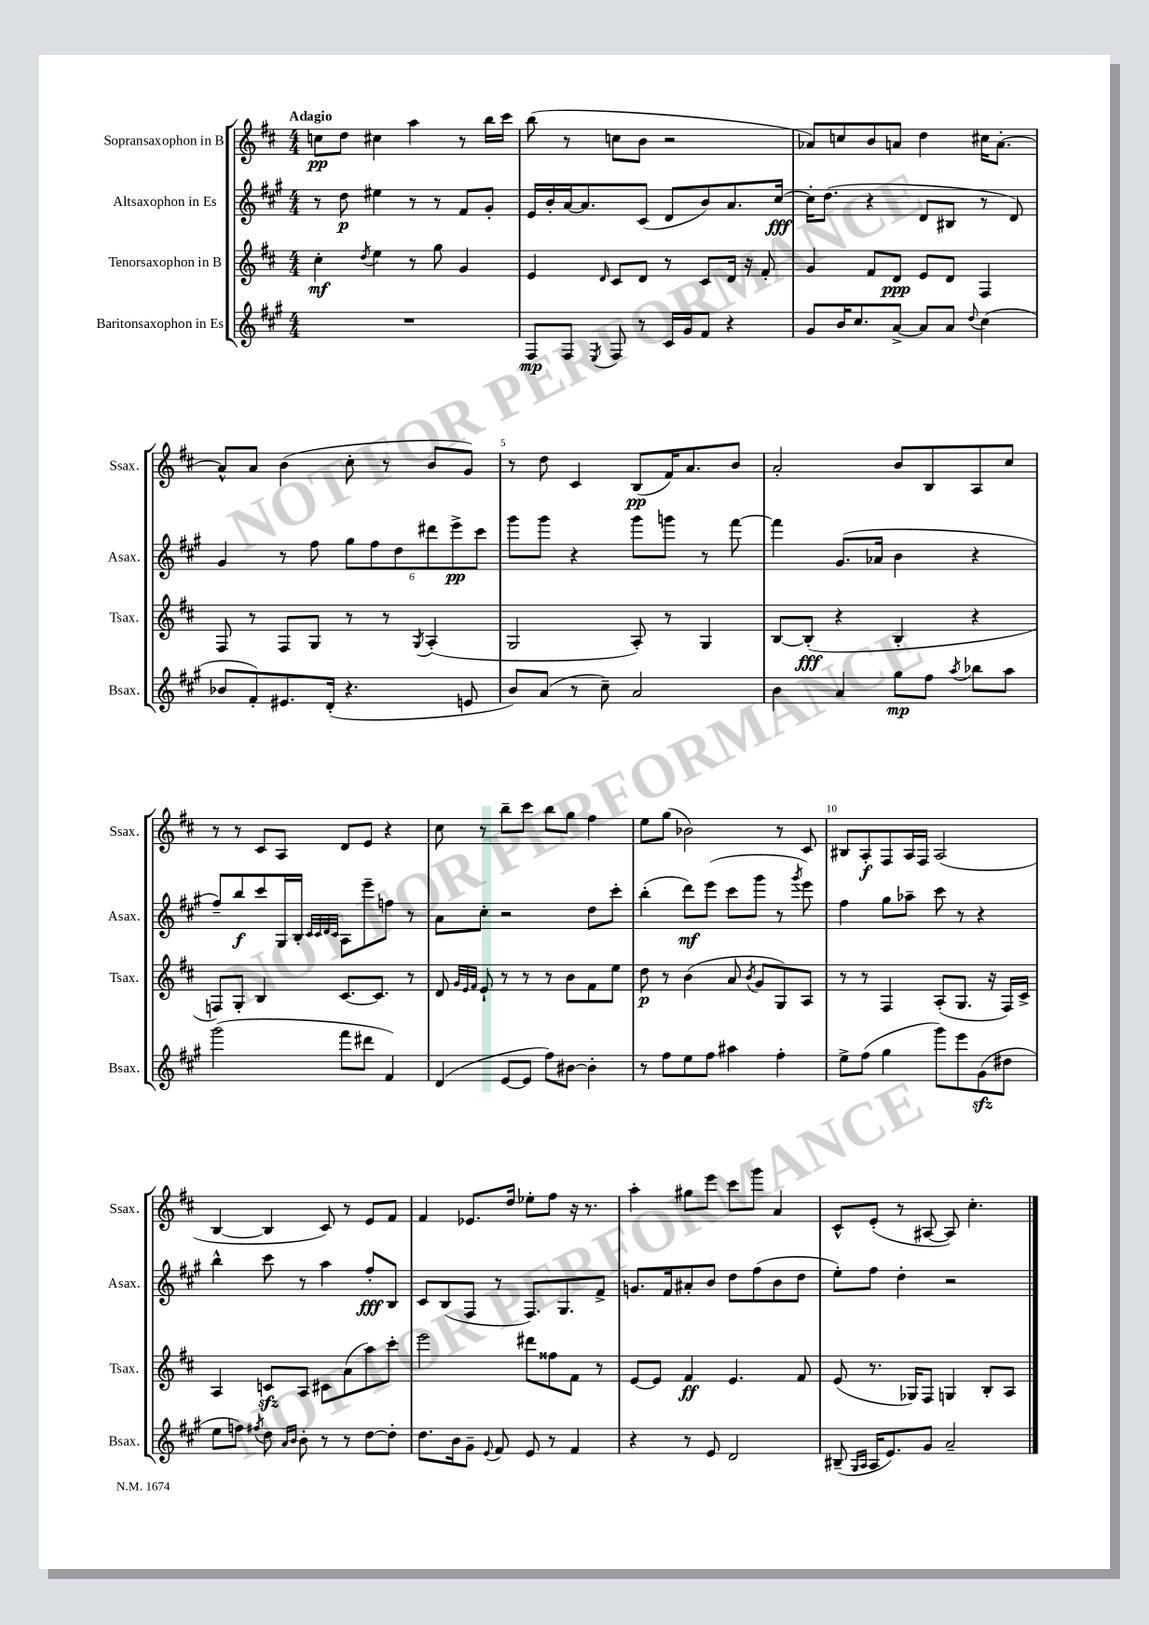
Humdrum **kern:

**kern	**dynam	**kern	**dynam	**kern	**dynam	**kern	**dynam
*part4	*part4	*part3	*part3	*part2	*part2	*part1	*part1
*staff4	*staff4	*staff3	*staff3	*staff2	*staff2	*staff1	*staff1
*I"Baritonsaxophon in Es	*	*I"Tenorsaxophon in B	*	*I"Altsaxophon in Es	*	*I"Sopransaxophon in B	*
*I'Bsax.	*	*I'Tsax.	*	*I'Asax.	*	*I'Ssax.	*
*clefG2	*	*clefG2	*	*clefG2	*	*clefG2	*
*k[f#c#g#]	*	*k[f#c#]	*	*k[f#c#g#]	*	*k[f#c#]	*
*M4/4	*	*M4/4	*	*M4/4	*	*M4/4	*
=1	=1	=1	=1	=1	=1	=1	=1
!	!	!	!	!	!	!LO:TX:a:B:t=Adagio	!
1r	.	4cc#'\	mf	8r	.	8ccn\L	pp
.	.	.	.	8dd\	p	8dd\J	.
.	.	8qdd/	.	.	.	.	.
.	.	4ee\	.	4ee#X\	.	4cc#X\	.
.	.	8r	.	8r	.	4aa\	.
.	.	8gg\	.	8r	.	.	.
.	.	4g/	.	8f#/L	.	8r	.
.	.	.	.	8g#'/J	.	16bb\LL	.
.	.	.	.	.	.	16ccc#\JJ	.
=2	=2	=2	=2	=2	=2	=2	=2
8F#/L	mp	4e/	.	16e/LL	.	(8bb\	.
.	.	.	.	16b'/	.	.	.
8F#/J	.	.	.	[16a/J	.	8r	.
.	.	.	.	8.a/]	.	.	.
8qE/	.	16qqd/	.	.	.	.	.
8F#/	.	8c#/L	.	.	.	8ccn\L	.
8r	.	8d/J	.	(8c#/J	.	8b\J	.
16c#/LL	.	8r	.	8d/L	.	2r	.
16g#/J	.	.	.	.	.	.	.
8f#/J	.	8c#/L	.	8b/)	.	.	.
4r	.	16d/Jk	.	8.a/	.	.	.
.	.	16r	.	.	.	.	.
.	.	8f#'/	.	.	.	.	.
.	.	.	.	[16cc#/Jk	fff	.	.
=3	=3	=3	=3	=3	=3	=3	=3
8g#/L	.	4g/	.	16cc#'\KL]	.	8a-X/L)	.
.	.	.	.	(8.dd\J	.	.	.
16b/K	.	.	.	.	.	8ccn/	.
8.cc#/	.	.	.	.	.	.	.
.	.	8f#/L	.	4r	.	8b/	.
[8a^/J	.	8d/J	ppp	.	.	8an/J	.
8a/L]	.	8e/L	.	8d/L	.	4dd\	.
8a/J	.	8d/J	.	8B#X/J	.	.	.
8qqdd/	.	.	.	.	.	.	.
(4cc#\	.	4F#/	.	8r	.	16cc#X\KL	.
.	.	.	.	.	.	[8.a'\J	.
.	.	.	.	8d/)	.	.	.
!!LO:LB:g=z
=4	=4	=4	=4	=4	=4	=4	=4
8b-X/L	.	8F#/	.	4g#/	.	8a^^/L]	.
8f#'/)	.	8r	.	.	.	8a/J	.
8.e#X/	.	8F#/L	.	8r	.	(4b\	.
.	.	8G/J	.	8ff#\	.	.	.
(16d'/Jk	.	.	.	.	.	.	.
4.r	.	8r	.	12gg#\L	.	8cc#'\	.
.	.	.	.	12ff#\	.	.	.
.	.	8r	.	.	.	8r	.
.	.	.	.	12dd\	.	.	.
.	.	8qG/	.	.	.	.	.
.	.	(4A'/	.	12ddd#X\	.	8b/L	.
.	.	.	.	12eee^\	pp	.	.
8en/	.	.	.	.	.	8g/J)	.
.	.	.	.	12ccc#\J	.	.	.
=5	=5	=5	=5	=5	=5	=5	=5
8b/L)	.	2G/	.	8ggg#\L	.	8r	.
(8a/J	.	.	.	8ggg#\J	.	8dd\	.
8r	.	.	.	4r	.	4c#/	.
8cc#~\)	.	.	.	.	.	.	.
2a/	.	8A'/)	.	8ggg#\L	.	(8B/L	pp
.	.	8r	.	8gggn\J	.	16f#/K)	.
.	.	.	.	.	.	8.a/	.
.	.	4G/	.	8r	.	.	.
.	.	.	.	[8fff#\	.	8b/J	.
=6	=6	=6	=6	=6	=6	=6	=6
4b\	.	[8B/L	.	4fff#\]	.	2a'/	.
.	.	(8B'/J]	fff	.	.	.	.
4a/	.	4r	.	(8.g#/L	.	.	.
.	.	.	.	16a-X/Jk	.	.	.
8gg#\L	mp	4B'/	.	4b\	.	8b/L	.
8ff#\J	.	.	.	.	.	8B/	.
8qaa/	.	.	.	.	.	.	.
8bb-X\L	.	4r	.	4r	.	8A/	.
8aa\J	.	.	.	.	.	8cc#/J	.
!!LO:LB:g=z
=7	=7	=7	=7	=7	=7	=7	=7
(2ggg#\	.	8Fn/L)	.	8ff#~/L)	.	8r	.
.	.	8G'/J	.	8bb/	f	8r	.
.	.	4B/	.	8ccc#/	.	8c#/L	.
.	.	.	.	16G#/L	.	8A/J	.
.	.	.	.	16B'/JJ	.	.	.
.	.	.	.	32qqc#/LLL	.	.	.
.	.	.	.	32qqc#/	.	.	.
.	.	.	.	32qqd/	.	.	.
.	.	.	.	32qqc#/JJJ	.	.	.
8fff#\L	.	[8.c#/L	.	8A\L	.	8d/L	.
8ddd#X\J	.	.	.	8eee~\	.	8e/J	.
.	.	8.c#/J]	.	.	.	.	.
4f#/)	.	.	.	8ffn\J	.	4r	.
.	.	8r	.	8r	.	.	.
=8	=8	=8	=8	=8	=8	=8	=8
(4d/	.	8d/	.	8a\L	.	8cc#\	.
.	.	32qqg/LLL	.	.	.	.	.
.	.	32qqe/	.	.	.	.	.
.	.	32qqf#/JJJ	.	.	.	.	.
.	.	8e`/	.	8cc#'\J	.	8r	.
[8e/L	.	8r	.	2r	.	8bb~\L	.
8e/J]	.	8r	.	.	.	8ccc#\J	.
8ff#\L)	.	8r	.	.	.	8bb\L	.
[8b#X\J	.	8b\L	.	.	.	8gg\J	.
4b#'\]	.	8f#\	.	8dd\L	.	4ff#\	.
.	.	8ee\J	.	8ccc#'\J	.	.	.
=9	=9	=9	=9	=9	=9	=9	=9
8r	.	8dd\	p	(4bb'\	.	8ee\L	.
8ff#\L	.	8r	.	.	.	(8gg\J	.
8ee\	.	(4b\	.	8ddd\L)	mf	2b-X\)	.
8ff#\J	.	.	.	(8eee\J	.	.	.
4aa#X\	.	8a/	.	8ccc#\L	.	.	.
.	.	8qb/	.	.	.	.	.
.	.	8g/L	.	8ggg#\J	.	.	.
4ff#'\	.	8G/)	.	8r	.	8r	.
.	.	.	.	8qggg#/	.	.	.
.	.	8A/J	.	8eee\)	.	8c#/	.
=10	=10	=10	=10	=10	=10	=10	=10
8ee^\L	.	8r	.	4ff#\	.	8B#X/L	.
(8ff#\J	.	8r	.	.	.	8A'/	f
4gg#\	.	4F#/	.	8gg#\L	.	8F#/	.
.	.	.	.	8aa-X~\J	.	16A/L	.
.	.	.	.	.	.	16F#/JJ	.
8ggg#\L)	.	(8A'/L	.	8ccc#\	.	(2A/	.
8eee\	.	8.G/J	.	8r	.	.	.
(8g#zz\	.	.	.	4r	.	.	.
.	.	16r	.	.	.	.	.
8dd#X\J	.	16F#/LL)	.	.	.	.	.
.	.	16c#^/JJ	.	.	.	.	.
!!LO:LB:g=z
=11	=11	=11	=11	=11	=11	=11	=11
8ee\L	.	4A/	.	4bb^^\	.	[4B/	.
8ffn\J)	.	.	.	.	.	.	.
8qff#X/	.	.	.	.	.	.	.
8dd\	.	8cnzz/L	.	8ccc#\	.	4B/]	.
16qqa/LL	.	.	.	.	.	.	.
16qqb/JJ	.	.	.	.	.	.	.
8b'\	.	8A/J	.	8r	.	.	.
8r	.	8c#X\L	.	4aa\	.	8c#/)	.
8r	.	(8a\	.	.	.	8r	.
[8dd\L	.	8aa\)	.	8ff#'/L	fff	8e/L	.
8dd'\J]	.	8ccc#'\J	.	8B/J	.	8f#/J	.
=12	=12	=12	=12	=12	=12	=12	=12
8.dd\L	.	2eee\	.	8c#/L	.	4f#/	.
.	.	.	.	(8B/	.	.	.
16b\k	.	.	.	.	.	.	.
8g#~\J	.	.	.	8F#/J	.	8.e-X/L	.
8qqe/	.	.	.	.	.	.	.
8f#/	.	.	.	8r	.	.	.
.	.	.	.	.	.	16dd/Jk	.
8e/	.	8ddd#X\L	.	8.F#/L)	.	8ee-X'\L	.
8r	.	8ff##X\	.	.	.	8ff#\J	.
.	.	.	.	8.G#/	.	.	.
4f#/	.	8f#\J	.	.	.	16r	.
.	.	.	.	.	.	8.r	.
.	.	8r	.	8f#^/J	.	.	.
=13	=13	=13	=13	=13	=13	=13	=13
4r	.	[8e/L	.	8.gn/L	.	4aa'\	.
.	.	8e/J]	.	.	.	.	.
.	.	.	.	16f#/k	.	.	.
8r	.	4f#/	ff	8a#X'/	.	8gg#X\L	.
8e/	.	.	.	8b/J	.	8eee\J	.
2d/	.	4.e/	.	8dd\L	.	8ccc#\L	.
.	.	.	.	(8ff#\	.	8ggg\J	.
.	.	.	.	8b\	.	4a/	.
.	.	8f#/	.	8dd\J	.	.	.
=14	=14	=14	=14	=14	=14	=14	=14
(8B#X~/	.	(8e/	.	8ee'\L)	.	8c#^^/L	.
16qqG#/LL	.	.	.	.	.	.	.
16qqA/JJ	.	.	.	.	.	.	.
16A/KL	.	8.r	.	8ff#\J	.	(8e'/J	.
8.e/)	.	.	.	.	.	.	.
.	.	.	.	4dd'\	.	8r	.
.	.	16G-X/KL)	.	.	.	.	.
8g#/J	.	8F#/J	.	.	.	[8A#X/	.
2a~/	.	4Gn/	.	2r	.	8A#/])	.
.	.	.	.	.	.	4.cc#'\	.
.	.	8B'/L	.	.	.	.	.
.	.	8A/J	.	.	.	.	.
==	==	==	==	==	==	==	==
*-	*-	*-	*-	*-	*-	*-	*-
